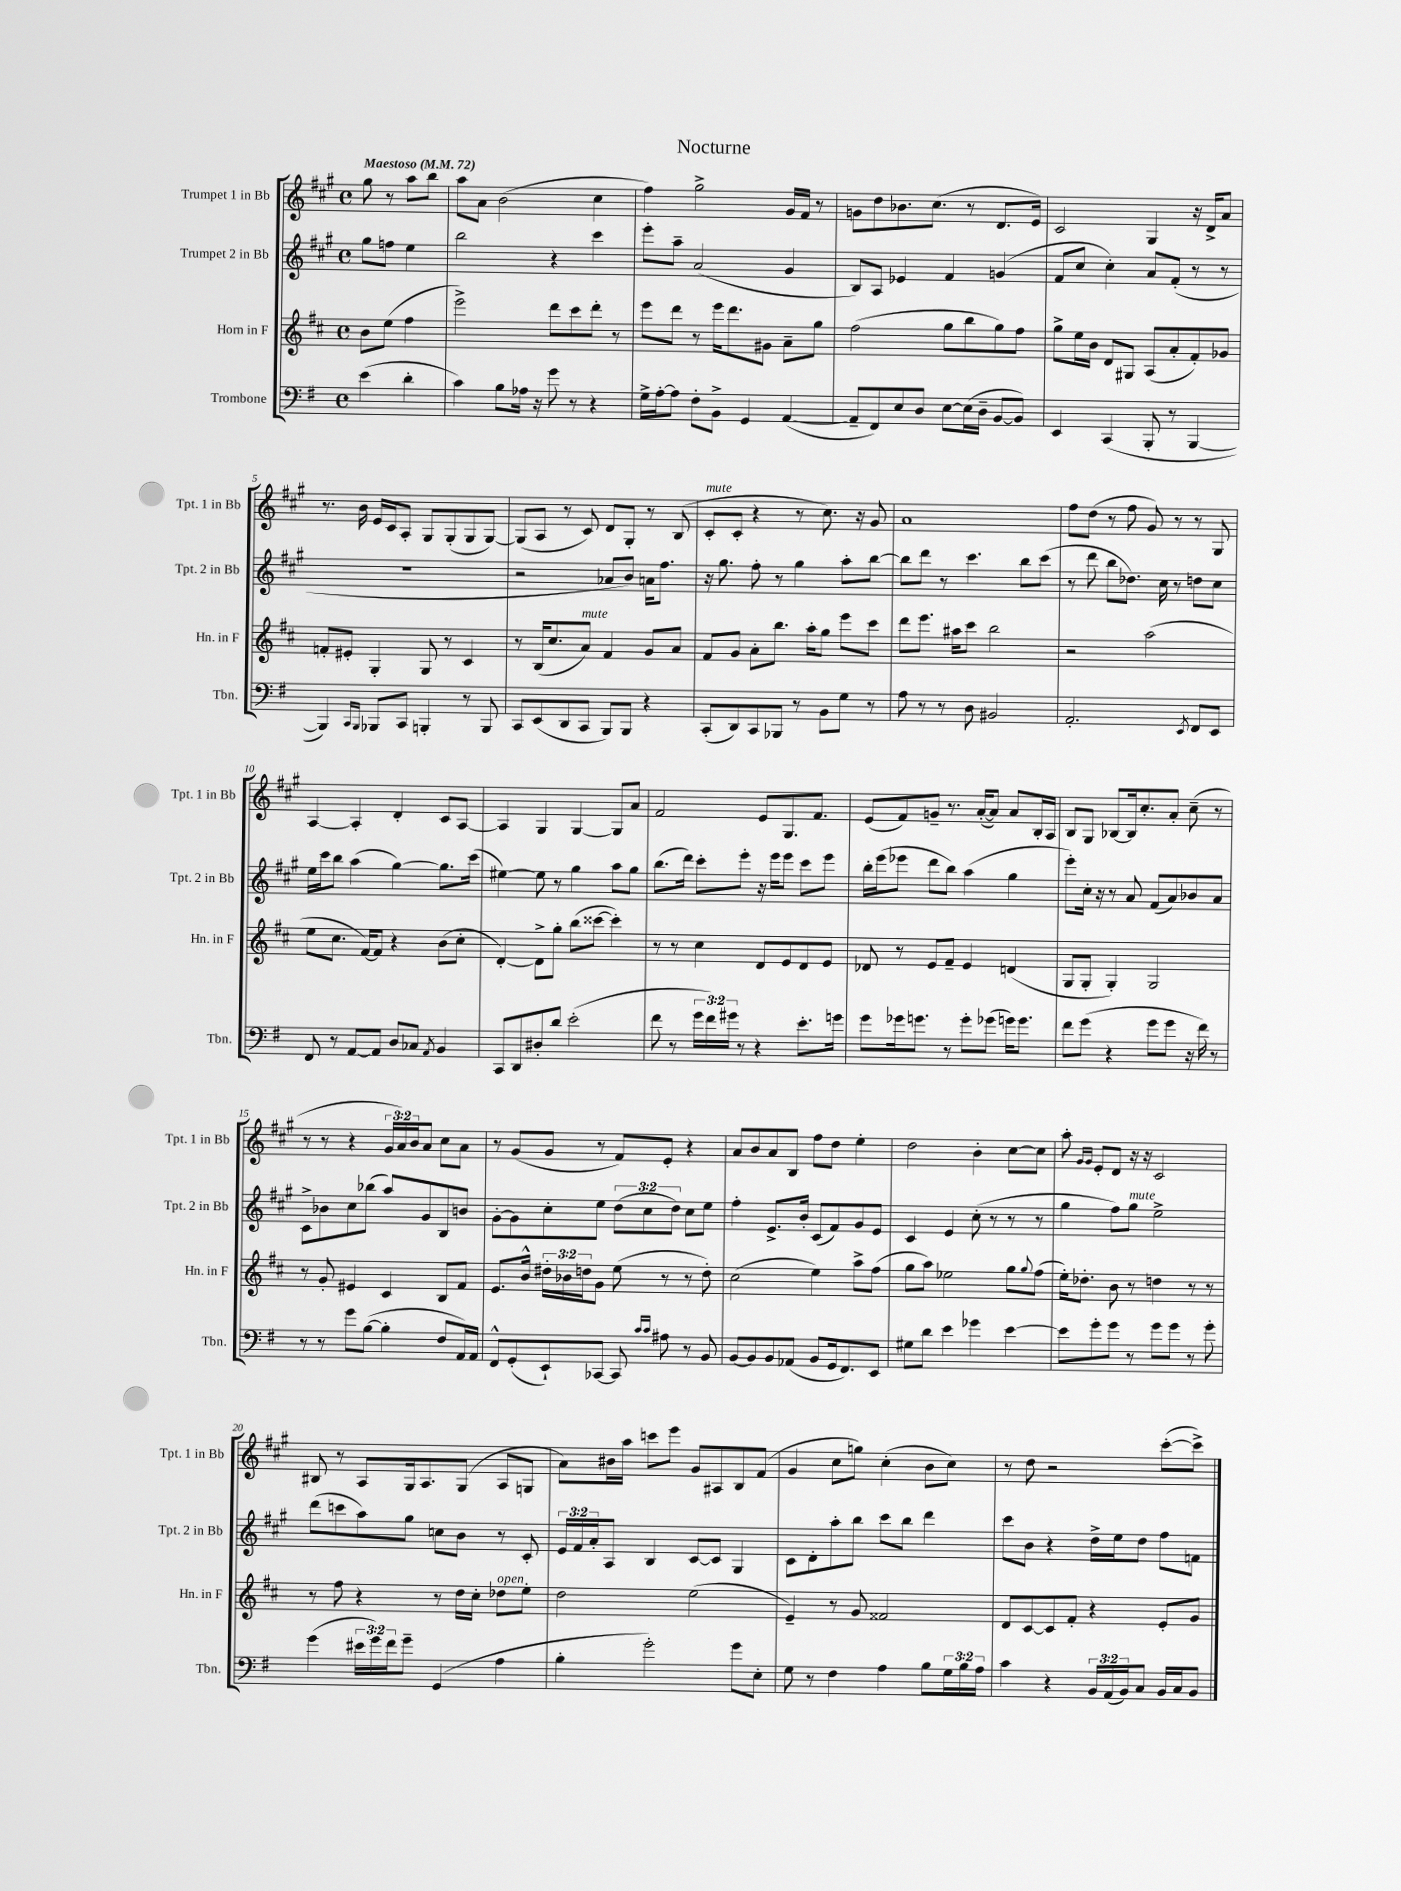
\header { title = "Nocturne" }
<<
\new StaffGroup <<
\new Staff = "s0" \with { instrumentName = "Trumpet 1 in Bb" shortInstrumentName = "Tpt. 1 in Bb" } {
    \clef treble \key a \major \defaultTimeSignature \time 4/4 \override Staff.TupletNumber.text = #tuplet-number::calc-fraction-text \partial 2 \tempo "Maestoso" 4 = 72
    gis''8 r8 a''8 b''8 |
    a''8 a'8 b'2( cis''4 |
    fis''4) gis''2-> gis'16 fis'16 r8 |
    g'8 d''8 bes'8. cis''8.( r8 d'8. e'16) |
    cis'2 gis4 r16 d'16-> a'8 |
    r8. b'16 e'16 cis'16 a8-. gis8 gis8-.( gis8 gis8~) |
    gis8( a8 r8 cis'8) d'8 gis8-. r8 b8( |
    cis'8-.^\markup { \italic "mute" } cis'8-. r4 r8 cis''8.) r16 gis'8 |
    a'1 |
    fis''8 d''8( r8 fis''8 gis'8) r8 r8 gis8 |
    a4~ a4-. d'4-. cis'8 a8~ |
    a4 gis4 gis4~ gis8 a'8 |
    fis'2 e'8 gis8. fis'8. |
    e'8( fis'8) g'8-- r8. a'16~-.( a'8) a'8 b16-. a16 |
    b8 gis8 bes8~ bes16 cis''8.-. a'8-. cis''8--( r8 |
    r8 r8 r4 \tuplet 3/2 { gis'16 a'16) b'16 } a'8 cis''8 a'8 |
    r8 gis'8( gis'8 r8 fis'8) e'8-. r4 |
    a'8 b'8 a'8 b8 fis''8 d''8 e''4-. |
    d''2 b'4-. cis''8~ cis''8 |
    a''8-. \grace { gis'16 gis'16 } e'8-. d'8 r16 r16 cis'2 |
    bis8 r8 a8 gis16 a8. gis8( a8 g8 |
    a'8) bis'16 a''16 c'''8 e'''8 gis'8 ais8 b8 fis'8( |
    gis'4 cis''8 g''8) cis''4-.( b'8 cis''8) |
    r8 d''8 r2 cis'''8~-.( cis'''8->) \bar "|." |
}
\new Staff = "s1" \with { instrumentName = "Trumpet 2 in Bb" shortInstrumentName = "Tpt. 2 in Bb" } {
    \clef treble \key a \major \defaultTimeSignature \time 4/4 \override Staff.TupletNumber.text = #tuplet-number::calc-fraction-text \partial 2
    gis''8 f''8 e''4 |
    b''2 r4 cis'''4 |
    e'''8-. a''8-- a'2( gis'4 |
    b8) a8 ees'4 fis'4 g'4( |
    fis'8 cis''8 cis''4-.) a'8 fis'8-.( r8 r8 |
    r1 |
    r2 aes'8 b'8) a'16 fis''8. |
    r16 gis''8. fis''8-. r8 gis''4 a''8-. b''8~ |
    b''8 d'''8 r8 cis'''4. b''8 cis'''8( |
    r8 d'''8 b''8 des''8.) cis''16 r8 d''8 cis''8 |
    e''16 cis'''16 b''8 a''4( gis''4~) gis''8. cis'''16( |
    eis''4~) eis''8 r8 gis''4 a''8 gis''8 |
    b''8.( d'''16) cis'''8-. e'''8-. r16 e'''16 e'''8 cis'''8 e'''8 |
    b''16-. e'''16( ees'''8 d'''8 b''8) a''4( gis''4 |
    e'''8-.) cis''16-. r16 r8 a'8 fis'8( a'8) bes'8 a'8 |
    cis'8-> bes'8 cis''8 bes''8( a''8) gis'8 b8 b'8 |
    gis'8~-. gis'8 cis''8-. e''8 \tuplet 3/2 { d''8( cis''8 d''8) } cis''8 e''8 |
    fis''4-. e'8.-> b'16-. cis'8( fis'8) gis'8 e'8 |
    cis'4 e'4 cis''8-.( r8 r8 r8 |
    gis''4 fis''8) gis''8^\markup { \italic "mute" } e''2-> |
    d'''8( c'''8 a''8) gis''8 c''8 b'8 r8 cis'8-. |
    \tuplet 3/2 { e'16 fis'16 a'16-. } a8 b4 cis'8~ cis'8 gis4 |
    cis'8 d'8-. a''8-. b''8 cis'''8 b''8 d'''4 |
    cis'''8 b'8 r4 d''16-> e''16 d''8 fis''8 f'8 \bar "|." |
}
\new Staff = "s2" \with { instrumentName = "Horn in F" shortInstrumentName = "Hn. in F" } {
    \clef treble \key d \major \defaultTimeSignature \time 4/4 \override Staff.TupletNumber.text = #tuplet-number::calc-fraction-text \partial 2
    b'8 e''8( fis''4 |
    e'''2->) d'''8 cis'''8 d'''8-. r8 |
    e'''8 d'''8 r8 e'''16 d'''8. gis'8 a'8-- g''8 |
    fis''2( g''8 b''8 g''8) fis''8 |
    g''8-> e''16 b'16 d'8 gis8 a8( a'8-. fis'8-.) ges'8 |
    f'8-. eis'8-. g4-. g8 r8 cis'4 |
    r8 b16( cis''8. a'8^\markup { \italic "mute" }) fis'4 g'8 a'8 |
    fis'8 g'8 a'8-. b''8. a''16-. g''8 e'''8 cis'''8 |
    d'''8 e'''8. ais''16 cis'''8 b''2 |
    r2 a''2( |
    e''8 cis''8. fis'16~) fis'8 r4 b'8( cis''8-. |
    d'4~-.) d'8-> g''8-. b''8( cisis'''8~ cisis'''4-.) |
    r8 r8 cis''4 d'8 e'8 d'8 e'8 |
    des'8 r8 e'8 fis'8-- e'4 d'4( |
    g8 g8-. g4-.) g2 |
    r8 g'8-. eis'4 cis'4 b8 fis'8 |
    e'8. b'16-^ \tuplet 3/2 { dis''16-. bes'16 d''16 } g'8 e''8( r8 r8 d''8-.) |
    cis''2( e''4) a''8-> fis''8( |
    g''8 a''8) ees''2 g''8 \appoggiatura { g''8 } fis''8( |
    e''16-.) des''8.-. b'8 r8 d''4 r8 r8 |
    r8 fis''8 r4 r8 d''16 cis''16-. des''8^\markup { \italic "open" } e''8-. |
    d''2 e''2( |
    e'4--) r8 g'8 fisis'2 |
    d'8 cis'8~ cis'8 fis'8-. r4 e'8-. g'8 \bar "|." |
}
\new Staff = "s3" \with { instrumentName = "Trombone" shortInstrumentName = "Tbn." } {
    \clef bass \key g \major \defaultTimeSignature \time 4/4 \override Staff.TupletNumber.text = #tuplet-number::calc-fraction-text \partial 2
    e'4( d'4-. |
    c'4) b8 aes16 r16 g'8 r8 r4 |
    g16-> a16~-. a8 fis8-. b,8-> g,4 a,4~( |
    a,8-- fis,8) e8 d8 e8~ e16( d16-- b,8~ b,8) |
    e,4 c,4( b,,8-. r8 b,,4~ |
    b,,4) \grace { c,16 b,,16 } bes,,8 c,8 b,,4-. r8 b,,8 |
    c,8 e,8( d,8 c,8 b,,8) b,,8 r4 |
    c,8-.( d,8) c,8 bes,,8 r8 b,8 g8 r8 |
    a8 r8 r8 d8 bis,2 |
    a,2.-. \acciaccatura { e,8 } fis,8 e,8 |
    fis,8 r8 a,8~ a,8 d8 ces8 \acciaccatura { a,8 } b,4 |
    c,8 d,8 dis8-. d'8 e'2-.( |
    fis'8 r8 \tuplet 3/2 { g'16 fis'16) gis'16 } r8 r4 e'8.-. g'16 |
    g'8 ges'16 g'8. r8 g'8-. ges'8( g'16) g'8. |
    fis'8 g'8( r4 g'8 g'8 r16 fis'16) r8 |
    r8 r8 g'8 b8~( b4-. fis8 a,16) a,16 |
    fis,8-^ g,8-.( e,8-!) ces,8~ ces,8 \grace { c'16 c'16 } ais8 r8 b,8 |
    b,8~ b,8 b,8 aes,8( b,8 g,16 fis,8.) e,8 |
    gis8 d'8 e'4 ges'4 e'4~ |
    e'8 g'8-. g'8 r8 g'8 g'8 r8 g'8-. |
    g'4( \tuplet 3/2 { eis'16 g'16) fis'16 } g'8-- g,4( a4 |
    b4-. g'2-.) g'8 e8-. |
    g8 r8 fis4 a4 b8 \tuplet 3/2 { g16 b16 a16 } |
    c'4 r4 \tuplet 3/2 { b,16 a,16( b,16) } c8 b,16 c16 b,8 \bar "|." |
}
>>
>>
